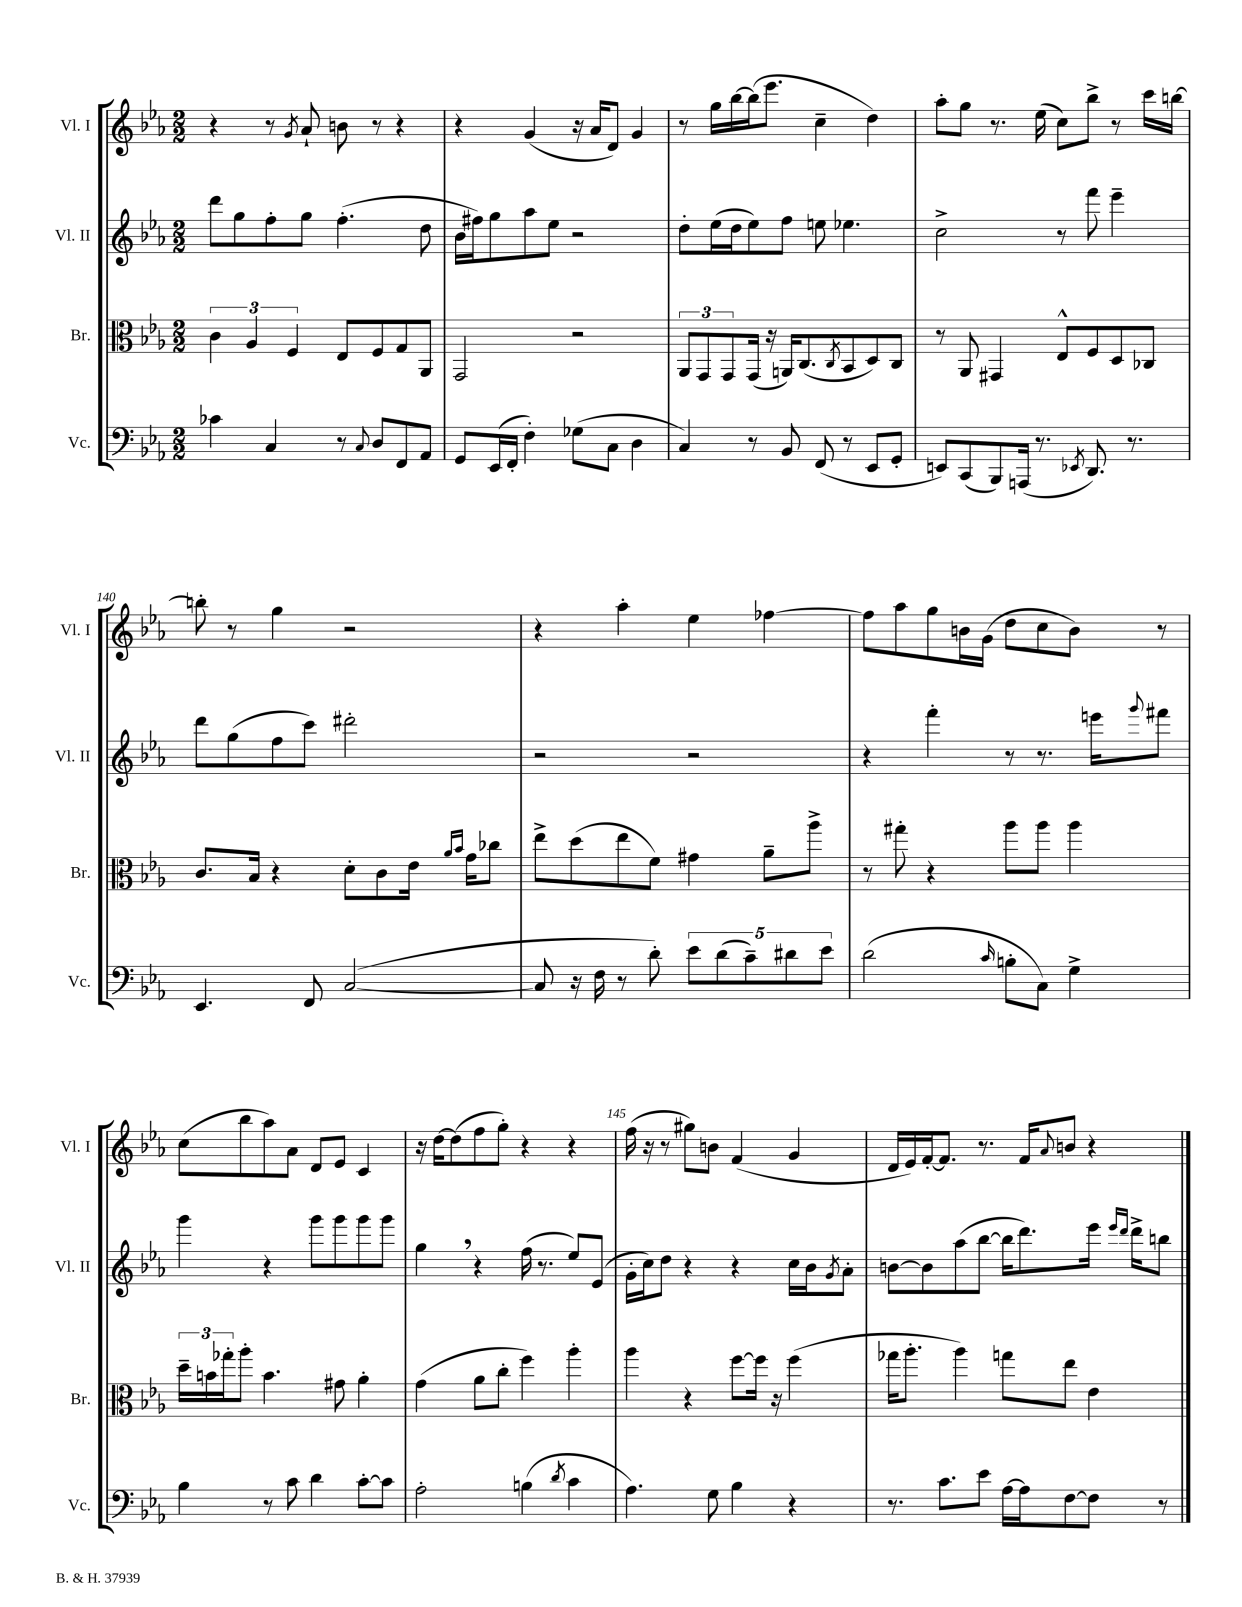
<<
\new StaffGroup <<
\new Staff = "s0" \with { instrumentName = "Vl. I" shortInstrumentName = "Vl. I" } {
    \clef treble \key ees \major \numericTimeSignature \time 2/2
    r4 r8 \acciaccatura { g'8 } aes'8-! b'8 r8 r4 |
    r4 g'4( r16 aes'16 d'8) g'4 |
    r8 g''16 bes''16~ bes''16( ees'''8. c''4-- d''4) |
    aes''8-. g''8 r8. ees''16( c''8) bes''8-> r8 c'''16 b''16~ |
    b''8-. r8 g''4 r2 |
    r4 aes''4-. ees''4 fes''4~ |
    fes''8 aes''8 g''8 b'16 g'16( d''8 c''8 b'8) r8 |
    c''8( bes''8 aes''8) aes'8 d'8 ees'8 c'4 |
    r16 d''16~ d''8( f''8 g''8-.) r4 r4 |
    f''16( r16 r8 gis''8) b'8 f'4( g'4 |
    d'16 ees'16) f'16~-. f'8. r8. f'16 \appoggiatura { aes'8 } b'8 r4 \bar "|." |
}
\new Staff = "s1" \with { instrumentName = "Vl. II" shortInstrumentName = "Vl. II" } {
    \clef treble \key ees \major \numericTimeSignature \time 2/2
    d'''8 g''8 f''8-. g''8 f''4.-.( d''8 |
    bes'16 fis''16) g''8 aes''8 ees''8 r2 |
    d''8-. ees''16( d''16 ees''8) f''8 e''8 ees''4. |
    c''2-> r8 f'''8 ees'''4-- |
    d'''8 g''8( f''8 c'''8) dis'''2-. |
    r2 r2 |
    r4 f'''4-. r8 r8. e'''16 \appoggiatura { g'''8 } fis'''8 |
    g'''4 r4 g'''8 g'''8 g'''8 g'''8 |
    g''4 \breathe r4 f''16( r8. ees''8) ees'8( |
    g'16-. c''16) d''8 r4 r4 c''16 bes'16 \acciaccatura { g'8 } aes'8-. |
    b'8~ b'8 aes''8( bes''8~ bes''16 d'''8.) ees'''16 \grace { ees'''16 d'''16 } d'''16-> b''8 \bar "|." |
}
\new Staff = "s2" \with { instrumentName = "Br." shortInstrumentName = "Br." } {
    \clef alto \key ees \major \numericTimeSignature \time 2/2
    \tuplet 3/2 { c'4 aes4 f4 } ees8 f8 g8 aes,8 |
    g,2 r2 |
    \tuplet 3/2 { aes,8 g,8 g,8 } g,16( r16 a,16) c8.( \acciaccatura { c8 } bes,8 d8) c8 |
    r8 aes,8 gis,4 ees8-^ f8 d8 ces8 |
    c'8. bes16 r4 d'8-. c'8 ees'16 \grace { aes'16 bes'16 } g'16 ces''8 |
    ees''8-> d''8( ees''8 f'8) gis'4 aes'8-- aes''8-> |
    r8 gis''8-. r4 aes''8 aes''8 aes''4 |
    \tuplet 3/2 { d''16-- b'16 ges''16-. } aes''8-. b'4. gis'8 aes'4-. |
    g'4( aes'8 c''8-. f''4) aes''4-. |
    aes''4 r4 f''8~ f''16 r16 f''4( |
    ges''16 aes''8.-. aes''4) g''8 ees''8 ees'4 \bar "|." |
}
\new Staff = "s3" \with { instrumentName = "Vc." shortInstrumentName = "Vc." } {
    \clef bass \key ees \major \numericTimeSignature \time 2/2
    ces'4 c4 r8 \appoggiatura { c8 } d8 f,8 aes,8 |
    g,8 ees,16( f,16-. f4-.) ges8( c8 d4 |
    c4) r8 bes,8 f,8( r8 ees,8 g,8-. |
    e,8) c,8( bes,,8) a,,16( r8. \acciaccatura { ees,8 } d,8.) r8. |
    ees,4. f,8 c2~( |
    c8 r16 f16 r8 d'8-.) \tuplet 5/4 { ees'8 d'8( c'8--) dis'8 ees'8 } |
    d'2( \grace { c'16 } b8-. c8) g4-> |
    bes4 r8 c'8 d'4 c'8~-. c'8 |
    aes2-. b4( \acciaccatura { d'8 } c'4 |
    aes4.) g8 bes4 r4 |
    r8. c'8. ees'8 aes16~ aes16 f8~ f8 r8 \bar "|." |
}
>>
>>
\layout { \context { \Score currentBarNumber = #136 \override BarNumber.break-visibility = ##(#f #t #t) barNumberVisibility = #(every-nth-bar-number-visible 5) } }
